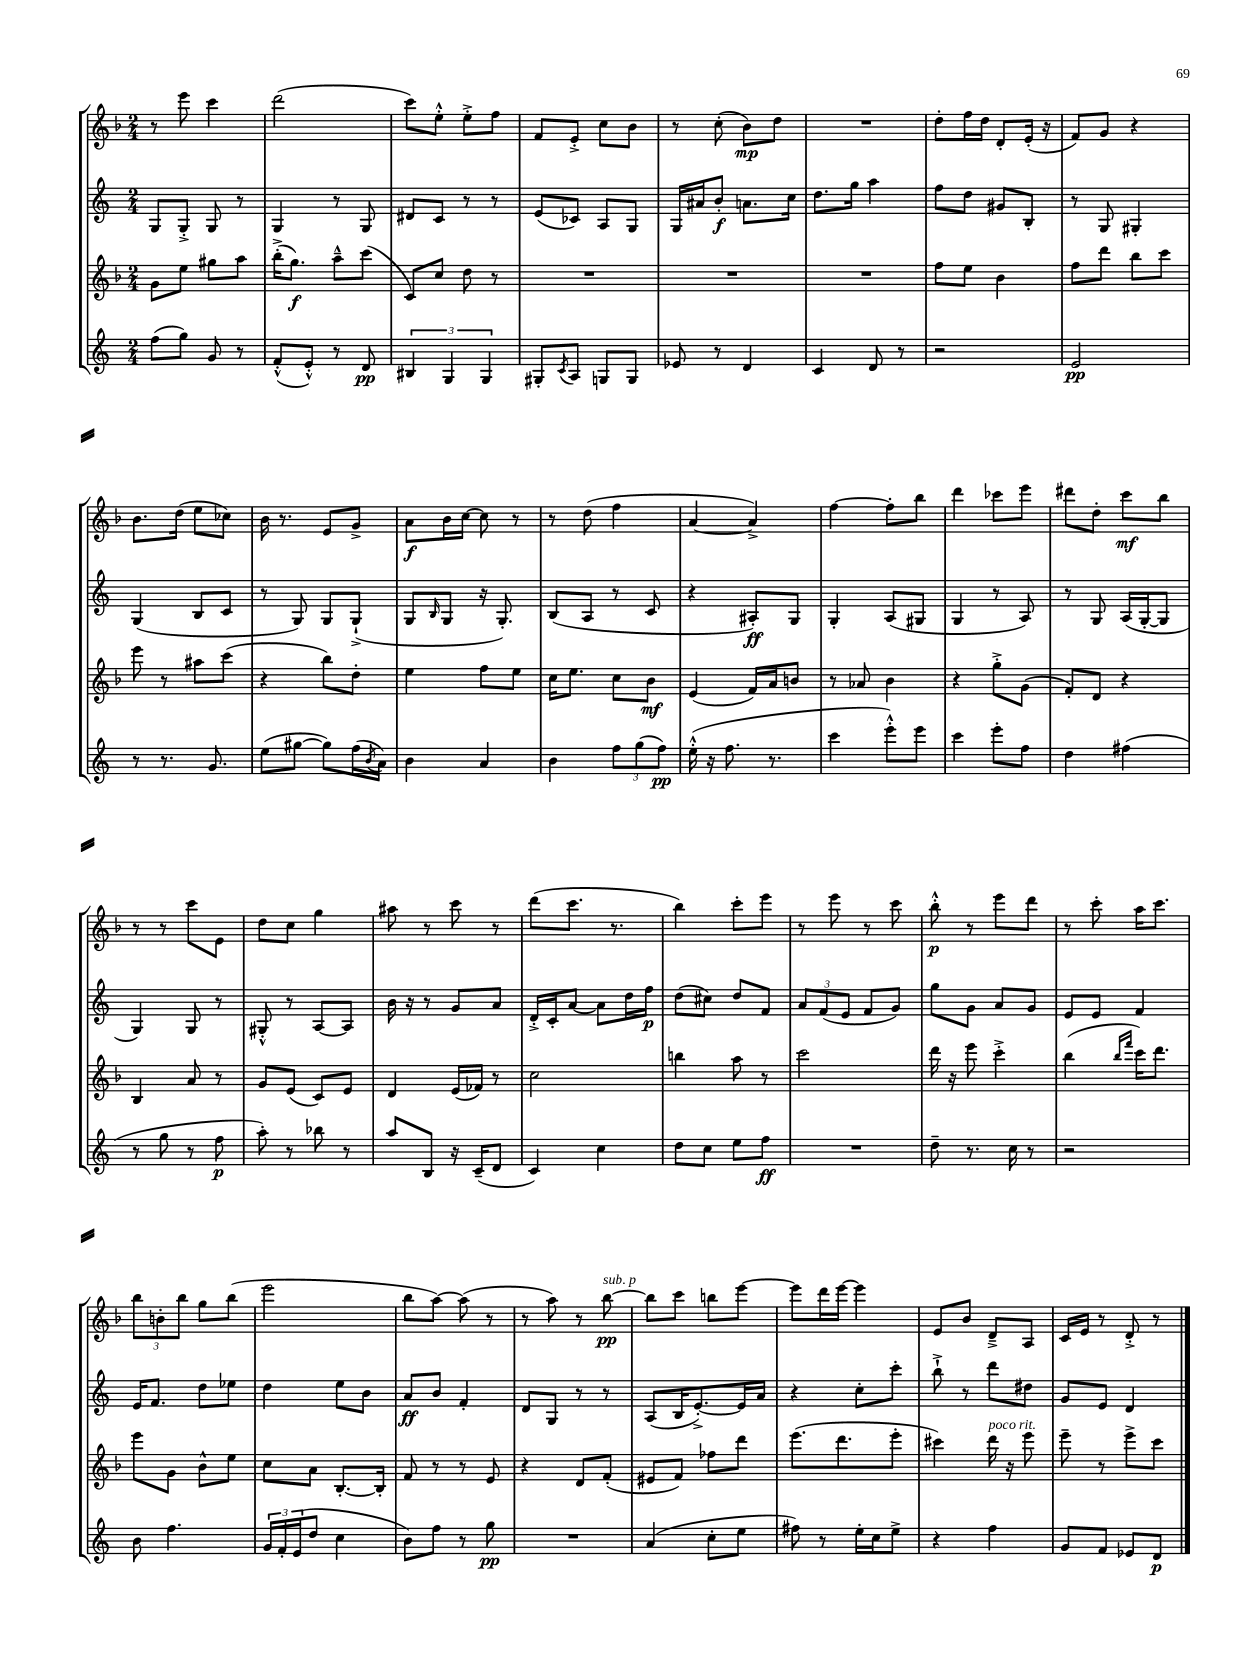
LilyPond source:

<<
\new StaffGroup <<
\new Staff = "s0" {
    \clef treble \key f \major \numericTimeSignature \time 2/4
    r8 e'''8 c'''4 |
    d'''2( |
    c'''8) e''8-.-^ e''8-.-> f''8 |
    f'8 e'8-.-> c''8 bes'8 |
    r8 c''8-.( bes'8\mp) d''8 |
    R2 |
    d''8-. f''16 d''16 d'8-. e'16-.( r16 |
    f'8) g'8 r4 |
    bes'8. d''16( e''8 ces''8) |
    bes'16 r8. e'8 g'8-> |
    a'8\f bes'16 c''16~ c''8 r8 |
    r8 d''8( f''4 |
    a'4~ a'4->) |
    f''4~ f''8-. bes''8 |
    d'''4 ces'''8 e'''8 |
    dis'''8 d''8-. c'''8\mf bes''8 |
    r8 r8 c'''8 e'8 |
    d''8 c''8 g''4 |
    ais''8 r8 c'''8 r8 |
    d'''8( c'''8. r8. |
    bes''4) c'''8-. e'''8 |
    r8 e'''8 r8 c'''8 |
    bes''8-.-^\p r8 e'''8 d'''8 |
    r8 c'''8-. a''16 c'''8. |
    \tuplet 3/2 { bes''8 b'8-. bes''8 } g''8 bes''8( |
    e'''2 |
    bes''8 a''8~) a''8( r8 |
    r8 a''8) r8 bes''8~\pp^\markup { \italic "sub. p" } |
    bes''8 c'''8 b''8 e'''8~ |
    e'''8 d'''16 e'''16~ e'''4 |
    e'8 bes'8 d'8---> a8 |
    c'16 e'16 r8 d'8-.-> r8 \bar "|." |
}
\new Staff = "s1" {
    \clef treble \key c \major \numericTimeSignature \time 2/4
    g8 g8-.-> g8 r8 |
    g4 r8 g8 |
    dis'8 c'8 r8 r8 |
    e'8( ces'8) a8 g8 |
    g16 ais'16 b'8-.\f a'8. c''16 |
    d''8. g''16 a''4 |
    f''8 d''8 gis'8 b8-. |
    r8 g8 gis4-. |
    g4( b8 c'8 |
    r8 g8) g8 g8-!->( |
    g8 \grace { b16 } g8 r16 g8.-.) |
    b8( a8 r8 c'8 |
    r4 ais8-.\ff) g8 |
    g4-. a8( gis8 |
    g4 r8 a8) |
    r8 g8 a16( g16~-. g8 |
    g4) g8 r8 |
    gis8-.-^ r8 a8~ a8 |
    b'16 r16 r8 g'8 a'8 |
    d'16-.-> c'16-. a'8~ a'8 d''16 f''16\p |
    d''8( cis''8) d''8 f'8 |
    \tuplet 3/2 { a'8 f'8( e'8 } f'8 g'8) |
    g''8 g'8 a'8 g'8 |
    e'8 e'8 f'4 |
    e'16 f'8. d''8 ees''8 |
    d''4 e''8 b'8 |
    a'8\ff b'8 f'4-. |
    d'8 g8 r8 r8 |
    a8( b16 e'8.~-.->) e'16 a'16 |
    r4 c''8-. c'''8-. |
    b''8-!-> r8 d'''8 dis''8 |
    g'8 e'8 d'4 \bar "|." |
}
\new Staff = "s2" {
    \clef treble \key f \major \numericTimeSignature \time 2/4
    g'8 e''8 gis''8 a''8 |
    bes''16-.->( g''8.\f) a''8---^ c'''8( |
    c'8) c''8 d''8 r8 |
    R2 |
    R2 |
    R2 |
    f''8 e''8 bes'4 |
    f''8 d'''8 bes''8 c'''8 |
    e'''8 r8 ais''8 c'''8( |
    r4 bes''8) d''8-. |
    e''4 f''8 e''8 |
    c''16 e''8. c''8 bes'8\mf |
    e'4( f'16) a'16 b'8 |
    r8 aes'8 bes'4 |
    r4 g''8-.-> g'8( |
    f'8-.) d'8 r4 |
    bes4 a'8 r8 |
    g'8 e'8( c'8) e'8 |
    d'4 e'16( fes'16) r8 |
    c''2 |
    b''4 a''8 r8 |
    c'''2 |
    d'''16 r16 e'''8 c'''4-.-> |
    bes''4( \grace { bes''16 f'''16 } c'''16) d'''8. |
    e'''8 g'8 bes'8-^ e''8 |
    c''8 a'8 bes8.~-. bes16-. |
    f'8 r8 r8 e'8 |
    r4 d'8 f'8-.( |
    eis'8 f'8) fes''8 d'''8 |
    e'''8.( d'''8. e'''8-. |
    cis'''4) d'''16^\markup { \italic "poco rit." } r16 e'''8 |
    e'''8-- r8 e'''8-> c'''8 \bar "|." |
}
\new Staff = "s3" {
    \clef treble \key c \major \numericTimeSignature \time 2/4
    f''8( g''8) g'8 r8 |
    f'8-.-^( e'8-.-^) r8 d'8\pp |
    \tuplet 3/2 { bis4 g4 g4 } |
    gis8-. \acciaccatura { c'8 } a8 g8 g8 |
    ees'8 r8 d'4 |
    c'4 d'8 r8 |
    r2 |
    e'2\pp |
    r8 r8. g'8. |
    e''8( gis''8~ gis''8) f''16( \acciaccatura { b'8 } a'16) |
    b'4 a'4 |
    b'4 \tuplet 3/2 { f''8 g''8( f''8\pp) } |
    e''16-.-^( r16 f''8. r8. |
    c'''4 e'''8-.-^) e'''8 |
    c'''4 e'''8-. f''8 |
    d''4 fis''4( |
    r8 g''8 r8 f''8\p |
    a''8-.) r8 bes''8 r8 |
    a''8 b8 r16 c'16--( d'8 |
    c'4) c''4 |
    d''8 c''8 e''8 f''8\ff |
    R2 |
    d''8-- r8. c''16 r8 |
    r2 |
    b'8 f''4. |
    \tuplet 3/2 { g'16 f'16-. e'16( } d''8 c''4 |
    b'8) f''8 r8 g''8\pp |
    R2 |
    a'4( c''8-. e''8 |
    fis''8) r8 e''16-. c''16 e''8-> |
    r4 f''4 |
    g'8 f'8 ees'8 d'8\p \bar "|." |
}
>>
>>
\layout { \context { \Score \remove "Bar_number_engraver" } }
